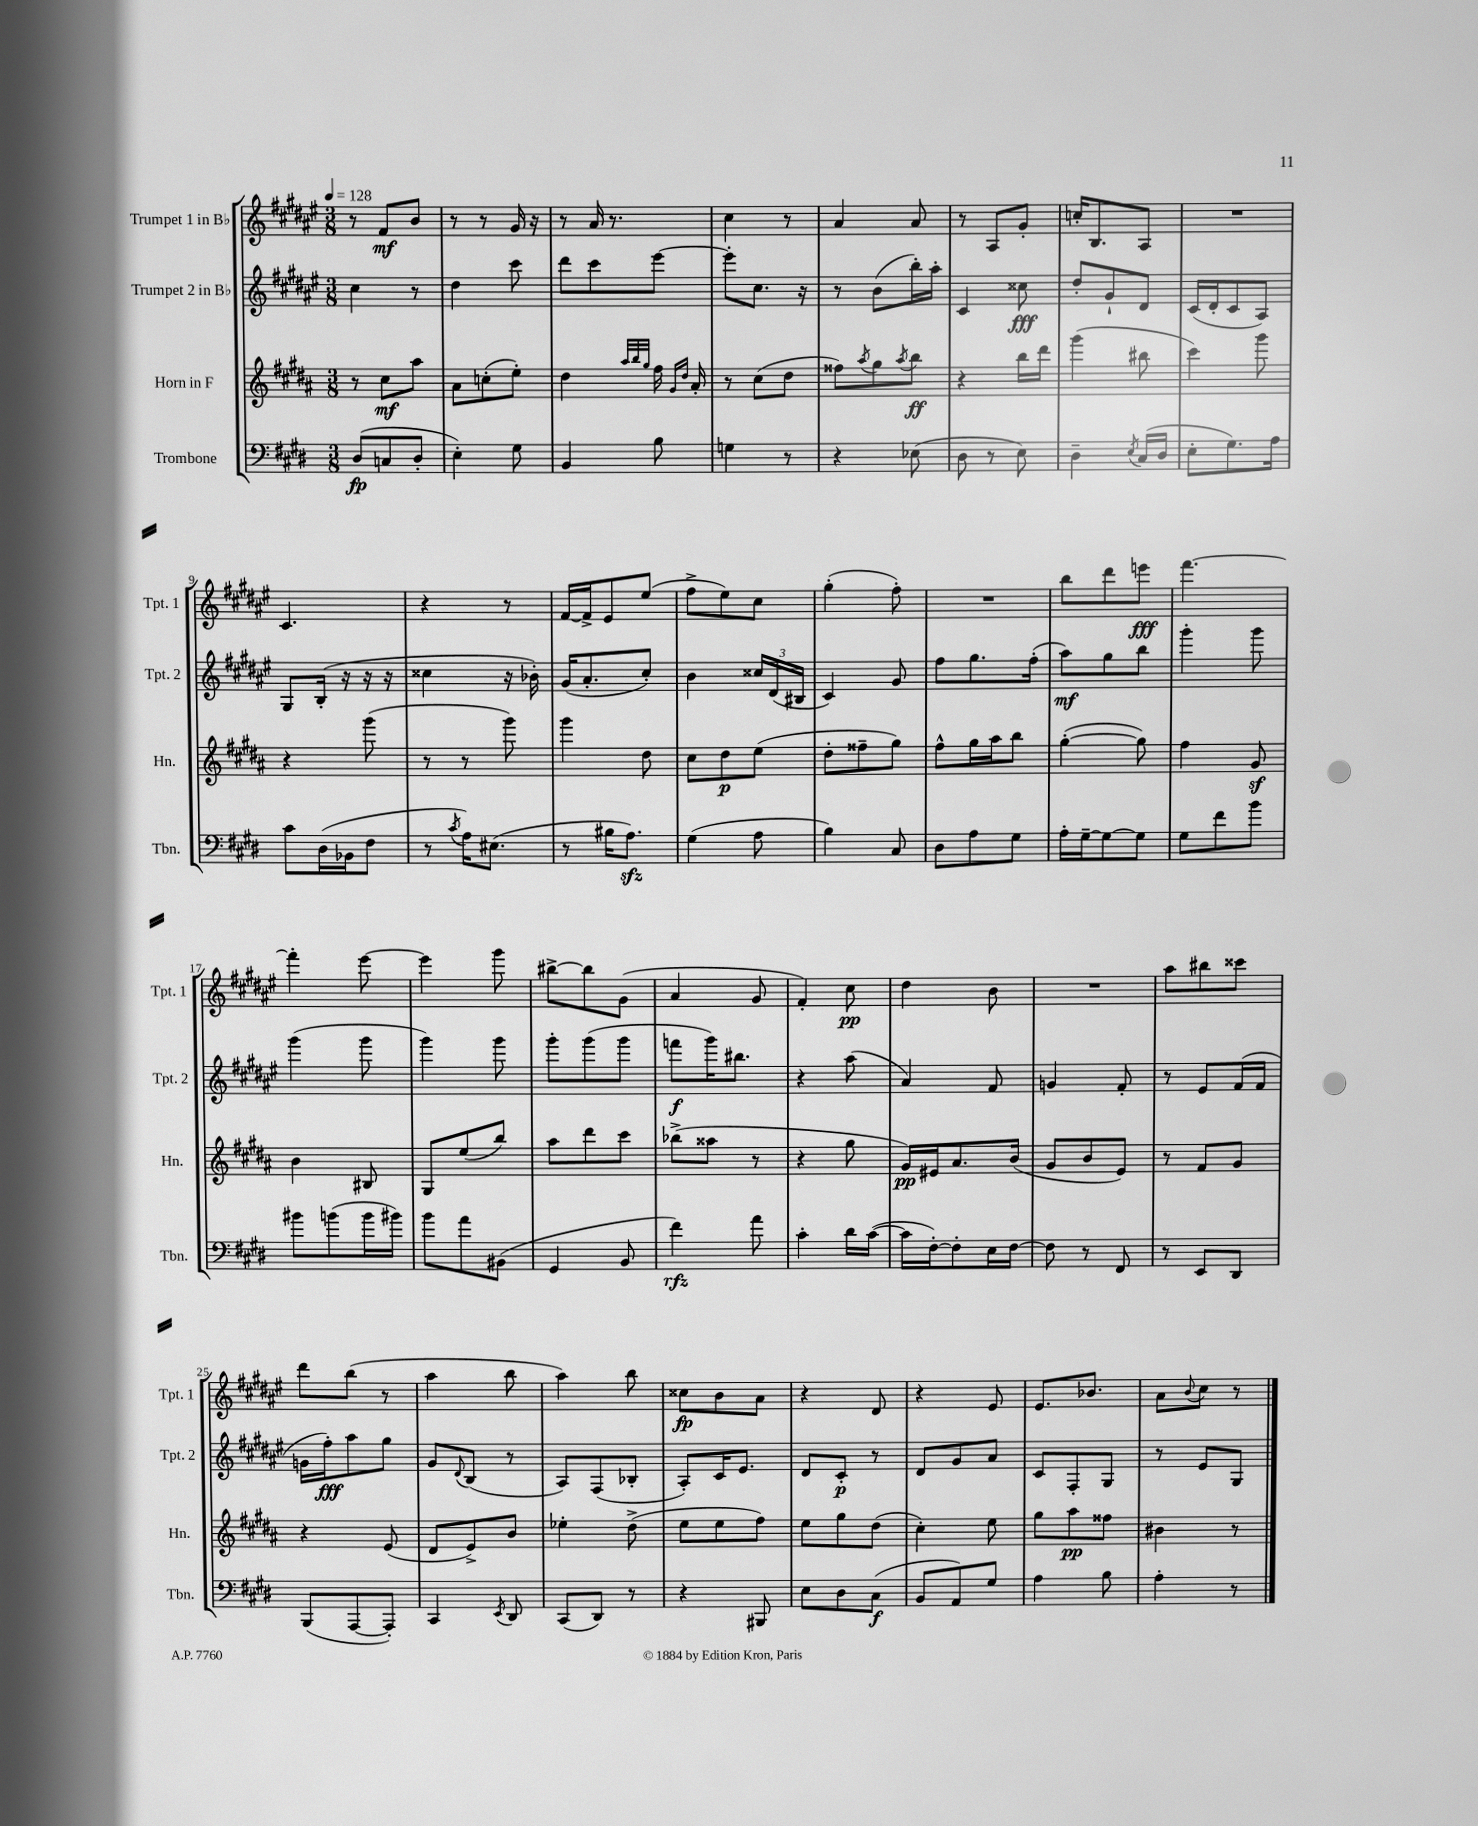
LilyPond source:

<<
\new StaffGroup <<
\new Staff = "s0" \with { instrumentName = "Trumpet 1 in Bb" shortInstrumentName = "Tpt. 1" } {
    \clef treble \key fis \major \numericTimeSignature \time 3/8 \tempo 4 = 128
    r8 fis'8\mf b'8 |
    r8 r8 gis'16 r16 |
    r8 ais'16 r8. |
    cis''4 r8 |
    ais'4 ais'8 |
    r8 ais8 gis'8-. |
    c''16-. b8. ais8 |
    R4. |
    cis'4. |
    r4 r8 |
    fis'16~ fis'16-> eis'8 eis''8( |
    fis''8-> eis''8) cis''8 |
    gis''4-.( fis''8-.) |
    R4. |
    b''8 dis'''8 e'''8\fff |
    fis'''4.~ |
    fis'''4-. eis'''8~ |
    eis'''4 gis'''8 |
    bis''8~-> bis''8 gis'8( |
    ais'4 gis'8 |
    fis'4-.) cis''8\pp |
    dis''4 b'8 |
    R4. |
    ais''8 bis''8 cisis'''8 |
    dis'''8 b''8( r8 |
    ais''4 b''8 |
    ais''4) b''8 |
    cisis''8\fp b'8 ais'8 |
    r4 dis'8 |
    r4 eis'8 |
    eis'8. bes'8. |
    ais'8 \appoggiatura { b'8 } cis''8 r8 \bar "|." |
}
\new Staff = "s1" \with { instrumentName = "Trumpet 2 in Bb" shortInstrumentName = "Tpt. 2" } {
    \clef treble \key fis \major \numericTimeSignature \time 3/8
    cis''4 r8 |
    dis''4 cis'''8 |
    dis'''8 cis'''8 eis'''8~ |
    eis'''8-. cis''8. r16 |
    r8 b'8( b''16-.) ais''16-. |
    cis'4 cisis''8\fff |
    dis''8-. gis'8-! dis'8 |
    cis'16( dis'16-. cis'8 ais8) |
    gis8 b16-.( r16 r16 r16 |
    cisis''4 r16 bes'16-.) |
    gis'16( ais'8.-. cis''8-.) |
    b'4 \tuplet 3/2 { cisis''16 dis'16( bis16 } |
    cis'4) gis'8 |
    fis''8 gis''8. fis''16-.( |
    ais''8\mf) gis''8 b''8 |
    gis'''4-. gis'''8 |
    gis'''4( gis'''8 |
    gis'''4) gis'''8 |
    gis'''8-. gis'''8( gis'''8 |
    f'''8\f gis'''16) bis''8. |
    r4 ais''8( |
    ais'4) fis'8 |
    g'4 fis'8-. |
    r8 eis'8 fis'16( fis'16 |
    g'16 fis''16-.\fff) ais''8 gis''8 |
    gis'8 \appoggiatura { dis'8 } b8( r8 |
    ais8) fis8( bes8-. |
    ais8-.) cis'16 eis'8. |
    dis'8 cis'8-.\p r8 |
    dis'8 gis'8 ais'8 |
    cis'8 fis8-. gis8 |
    r8 eis'8 gis8 \bar "|." |
}
\new Staff = "s2" \with { instrumentName = "Horn in F" shortInstrumentName = "Hn." } {
    \clef treble \key b \major \numericTimeSignature \time 3/8
    r8 cis''8\mf ais''8 |
    ais'8 c''8-.( e''8-.) |
    dis''4 \grace { ais''32 b''32 gis''32 } fis''16 \grace { gis'16 dis''16 } ais'16-. |
    r8 cis''8( dis''8 |
    fisis''8) \acciaccatura { ais''8 } gis''8 \acciaccatura { ais''8 } b''8\ff |
    r4 b''16 dis'''16 |
    gis'''4( bis''8 |
    cis'''4) gis'''8 |
    r4 gis'''8( |
    r8 r8 gis'''8) |
    gis'''4 dis''8 |
    cis''8 dis''8\p e''8( |
    dis''8-. fisis''8-- gis''8) |
    fis''8-^ gis''16 ais''16 b''8 |
    gis''4~-.( gis''8) |
    fis''4 gis'8\sf |
    b'4 bis8 |
    gis8 e''8( b''8) |
    ais''8 dis'''8 cis'''8 |
    bes''8->( aisis''8 r8 |
    r4 gis''8 |
    gis'16\pp) eis'16 ais'8. b'16( |
    gis'8 b'8 e'8) |
    r8 fis'8 gis'8 |
    r4 e'8( |
    dis'8 e'8->) b'8 |
    ees''4-. dis''8->( |
    e''8 e''8 fis''8) |
    e''8 gis''8 dis''8( |
    cis''4-.) e''8 |
    gis''8 ais''8\pp fisis''8 |
    bis'4 r8 \bar "|." |
}
\new Staff = "s3" \with { instrumentName = "Trombone" shortInstrumentName = "Tbn." } {
    \clef bass \key e \major \numericTimeSignature \time 3/8
    dis8\fp( c8 dis8-. |
    e4-.) gis8 |
    b,4 b8 |
    g4 r8 |
    r4 ees8( |
    dis8 r8 e8) |
    dis4-- \acciaccatura { e8 } cis16( dis16 |
    e8-. gis8.) a16 |
    cis'8 dis16( bes,16 fis8 |
    r8 \acciaccatura { cis'8 } a16) eis8.( |
    r8 bis16 a8.\sfz) |
    gis4( a8 |
    b4) cis8 |
    dis8 a8 gis8 |
    a16-. gis16~-- gis8~ gis8 |
    gis8 fis'8 b'8 |
    bis'8 b'8( b'16 bis'16) |
    b'8 a'8 bis,8( |
    gis,4 b,8 |
    fis'4\rfz) a'8 |
    cis'4-. dis'16 cis'16~( |
    cis'16 fis16~-.) fis8-. e16 fis16~ |
    fis8 r8 fis,8 |
    r8 e,8 dis,8 |
    b,,8( a,,8~ a,,8-.) |
    cis,4 \acciaccatura { e,8 } dis,8 |
    cis,8( dis,8) r8 |
    r4 bis,,8 |
    e8 dis8 cis8\f( |
    b,8 a,8) gis8 |
    a4 b8 |
    a4-. r8 \bar "|." |
}
>>
>>
